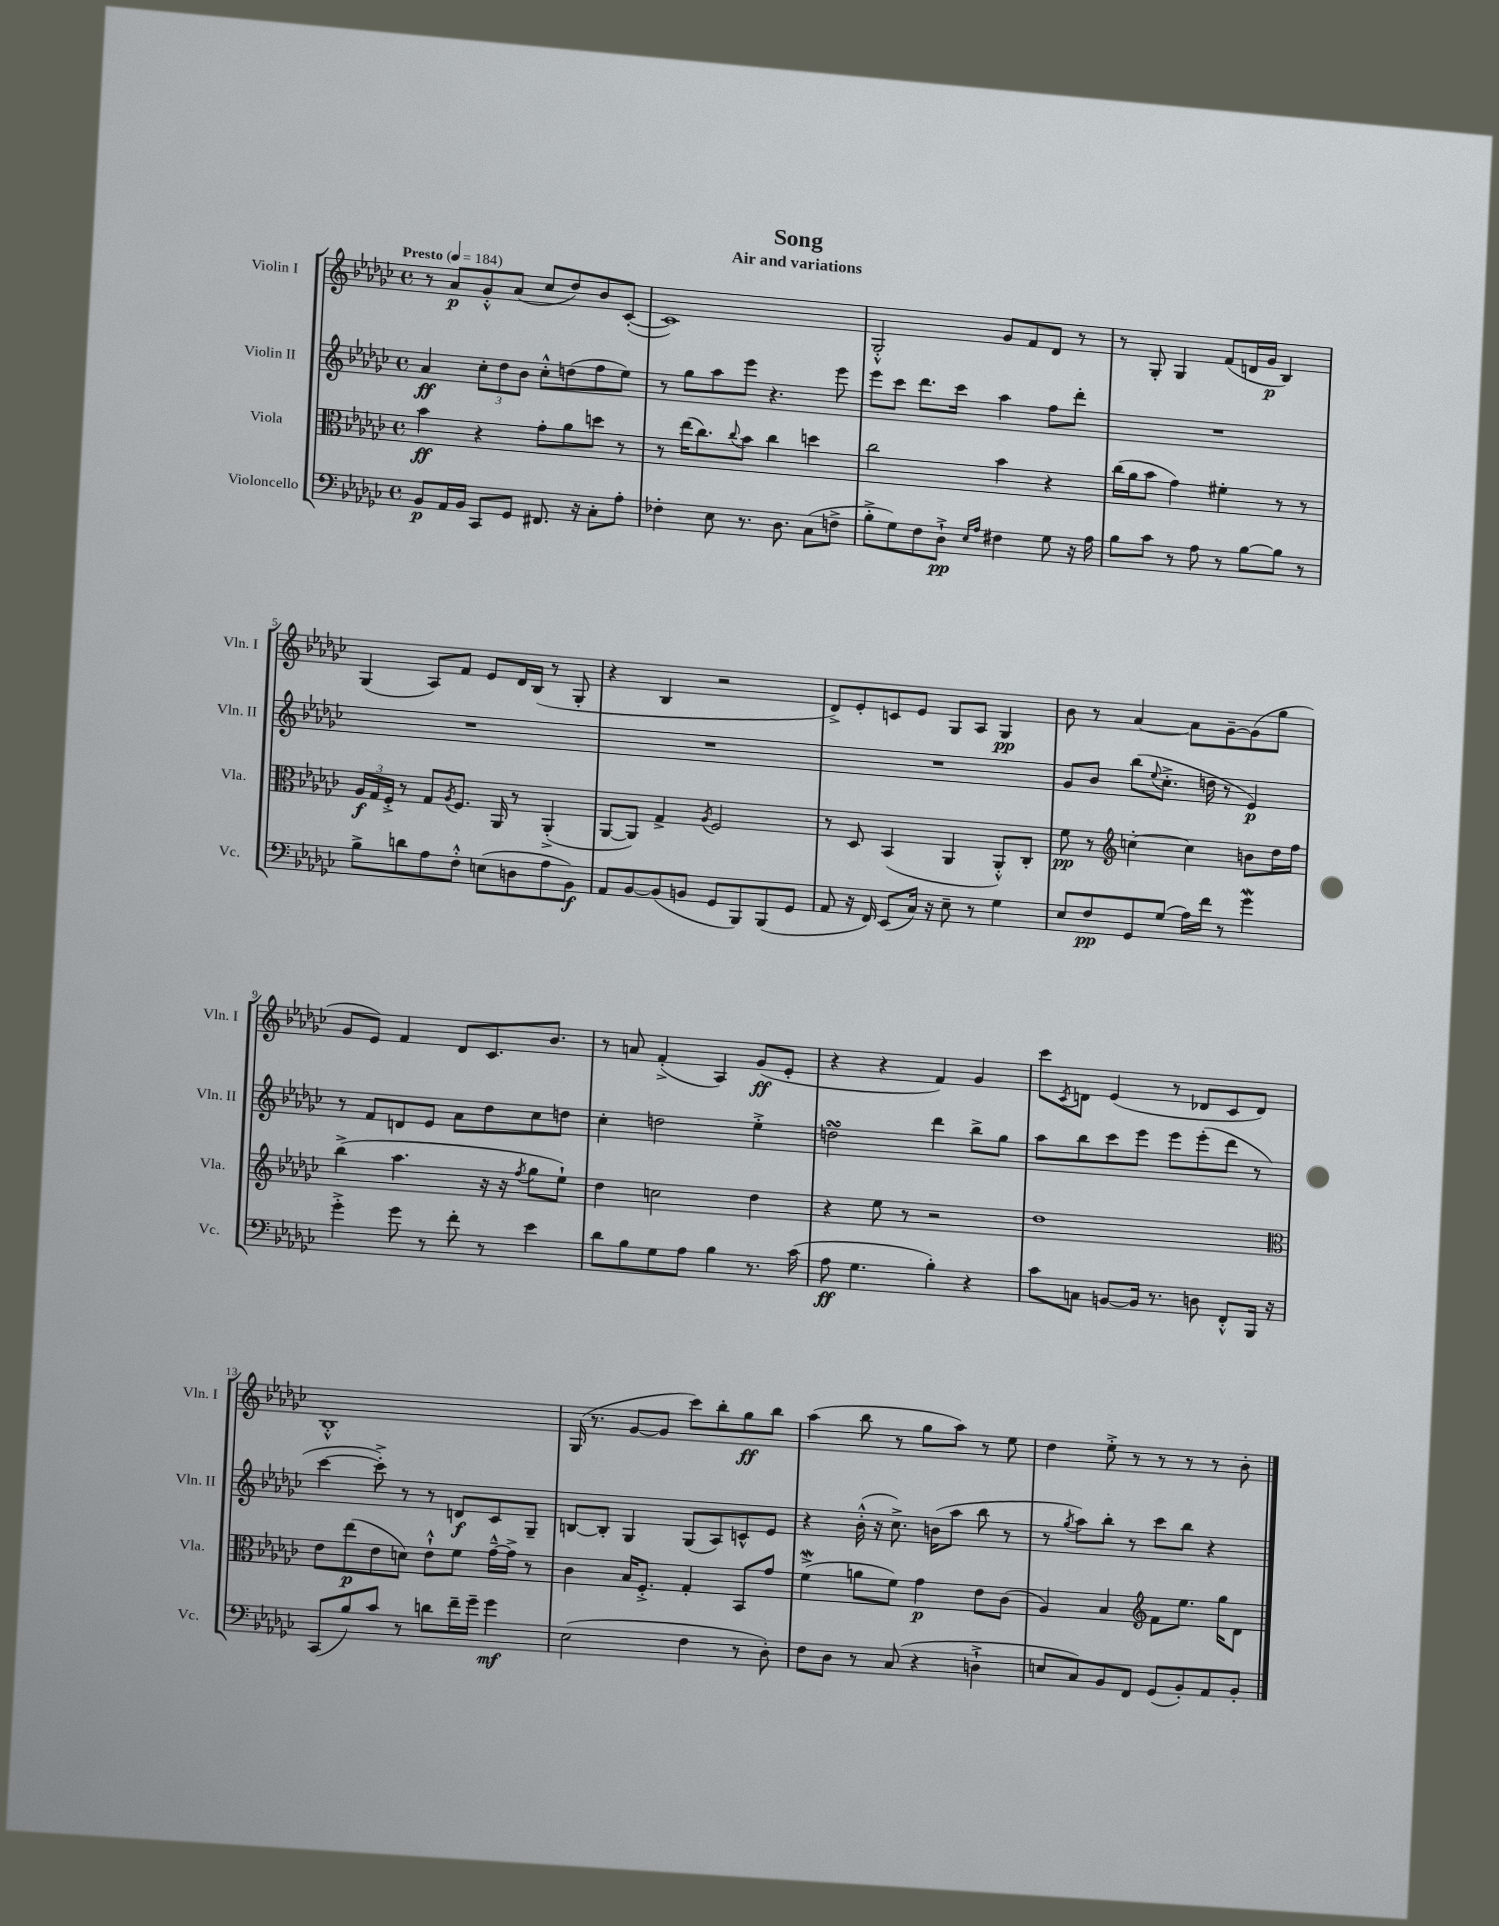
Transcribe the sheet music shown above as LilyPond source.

\header { title = "Song" subtitle = "Air and variations" }
<<
\new StaffGroup <<
\new Staff = "s0" \with { instrumentName = "Violin I" shortInstrumentName = "Vln. I" } {
    \clef treble \key ges \major \defaultTimeSignature \time 4/4 \tempo "Presto" 4 = 184
    r8 aes'8\p ges'8-.-^ aes'8( ces''8 des''8) bes'8 ces'8~-.( |
    ces'1) |
    ges2-.-^ ges'8 f'8 des'8 r8 |
    r8 ges8-. ges4 f'8( d'16 ges'16\p bes4) |
    ges4( aes8) f'8 ees'8 des'16 bes16( r8 ges8-. |
    r4 bes4 r2 |
    des'8->) ees'8-. c'8 ees'8 ges8 aes8 ges4\pp |
    bes'8 r8 aes'4~ aes'8 ges'8~-- ges'8( ges''8 |
    ges'8 ees'8) f'4 des'8 ces'8. bes'8. |
    r8 a'8 f'4-.->( aes4) ges'8\ff( ees'8-. |
    r4 r4 f'4) ges'4 |
    ces'''8 \acciaccatura { ces'8 } d'8 ees'4( r8 des'8 ces'8 des'8) |
    bes1-.-^ |
    ges16( r8. ges'8~ ges'8 ces'''8) bes''8-. ges''8\ff bes''8 |
    aes''4( bes''8 r8 ges''8 aes''8) r8 ees''8 |
    des''4 ees''8-.-> r8 r8 r8 r8 bes'8-. \bar "|." |
}
\new Staff = "s1" \with { instrumentName = "Violin II" shortInstrumentName = "Vln. II" } {
    \clef treble \key ges \major \defaultTimeSignature \time 4/4
    aes'4\ff \tuplet 3/2 { ces''8-. des''8 bes'8 } ces''8-.-^ d''8( f''8 ees''8) |
    r8 ges''8 aes''8 ees'''8 r4. ees'''8 |
    ees'''8 ces'''8 des'''8. ces'''16 aes''4 f''8 des'''8-. |
    R1 |
    R1 |
    R1 |
    R1 |
    ges'8 bes'8 bes''8( \appoggiatura { ees''8 } ces''8.-.-> d''16 r8 ees'4\p) |
    r8 f'8 d'8 ees'8 aes'8 des''8 ces''8 d''8 |
    ces''4-. d''2 ees''4-.-> |
    d''2\turn des'''4 bes''8-> ges''8 |
    aes''8 bes''8 ces'''8 ees'''8 ees'''8 ees'''8-.( des'''8 r8 |
    ces'''4~ ces'''8-.->) r8 r8 d'8\f ces'8 ges8-- |
    b8~ b8-. ges4 ges8( aes8) c'8-^ ees'8 |
    r4 bes'16-.-^( r16 ces''8.->) b'16( aes''8 bes''8 r8 |
    r8 \acciaccatura { ges''8 } aes''8) bes''8-. r8 ces'''8 bes''8 r4 \bar "|." |
}
\new Staff = "s2" \with { instrumentName = "Viola" shortInstrumentName = "Vla." } {
    \clef alto \key ges \major \defaultTimeSignature \time 4/4
    bes'4\ff r4 ges'8-. aes'8 d''8 r8 |
    r8 ees''16( ces''8.) \appoggiatura { ces''8 } bes'8 ces''4 d''4 |
    ces''2 bes'4 r4 |
    ces''16( aes'16 bes'8 ges'4) fis'4-. r8 r8 |
    \tuplet 3/2 { aes16\f ges16 f16-.-> } r8 ges8 \acciaccatura { aes8 } f8. aes,16 r8 aes,4-.->( |
    aes,8~ aes,8) ges4-> \acciaccatura { aes8 } f2 |
    r8 des8 bes,4( aes,4 aes,8-.-^) ces8-. |
    f'8\pp r8 \clef treble c''4~-. c''4 b'8 des''16 f''16 |
    bes''4->( aes''4. r16 r16 \acciaccatura { f''8 } ges''8 ees''8-!) |
    des''4 c''2 des''4 |
    r4 ees''8 r8 r2 |
    des''1 |
    \clef alto ees'8 ees''8\p( ees'8 d'8) ees'8-!-^ f'8 ges'16~---^ ges'16-> r8 |
    ces'4 bes16 f8.-.-> ges4-. bes,8 ges'8 |
    f'4->\mordent( a'8 f'8) ges'4\p ees'8 ces'8( |
    aes4) bes4 \clef treble f'8 ees''8. ges''16 des'8 \bar "|." |
}
\new Staff = "s3" \with { instrumentName = "Violoncello" shortInstrumentName = "Vc." } {
    \clef bass \key ges \major \defaultTimeSignature \time 4/4
    bes,8\p aes,16 bes,16 ces,8 ges,8 fis,8. r16 ces8-. aes8-. |
    fes4-. ees8 r8. des8. ces8( f8-> |
    bes8-.-> ges8) f8 des8-!->\pp \grace { ees16 aes16 } fis4 ges8 r16 aes16 |
    bes8 ces'8 r8 aes8 r8 bes8~ bes8 r8 |
    bes8-> d'8 aes8 f8-.-^ e8( d8 aes8 bes,8\f) |
    aes,8 bes,8~ bes,8( b,8 ges,8 bes,,8) bes,,8( ges,8 |
    aes,8 r16 f,16) ees,8( ces16) r16 ees8-- r8 ges4 |
    ees8 f8\pp ges,8 ges8( aes16) f'16 r8 ges'4\mordent |
    ges'4-.-> ges'8 r8 f'8-. r8 ees'4 |
    des'8 bes8 ges8 aes8 bes4 r8. ces'16( |
    aes8\ff ges4. bes4-.) r4 |
    ces'8 c8 b,8~ b,16 r8. d8 f,8-.-^ bes,,16 r16 |
    ces,8( bes8) ces'8 r8 d'8 f'16-- ges'16-- ges'4\mf |
    ees2( f4 r8 des8-.) |
    f8 des8 r8 ces8( r4 d4-!-> |
    e8 ces8) bes,8 f,8 ges,8( bes,8-.) aes,8 bes,8-. \bar "|." |
}
>>
>>
